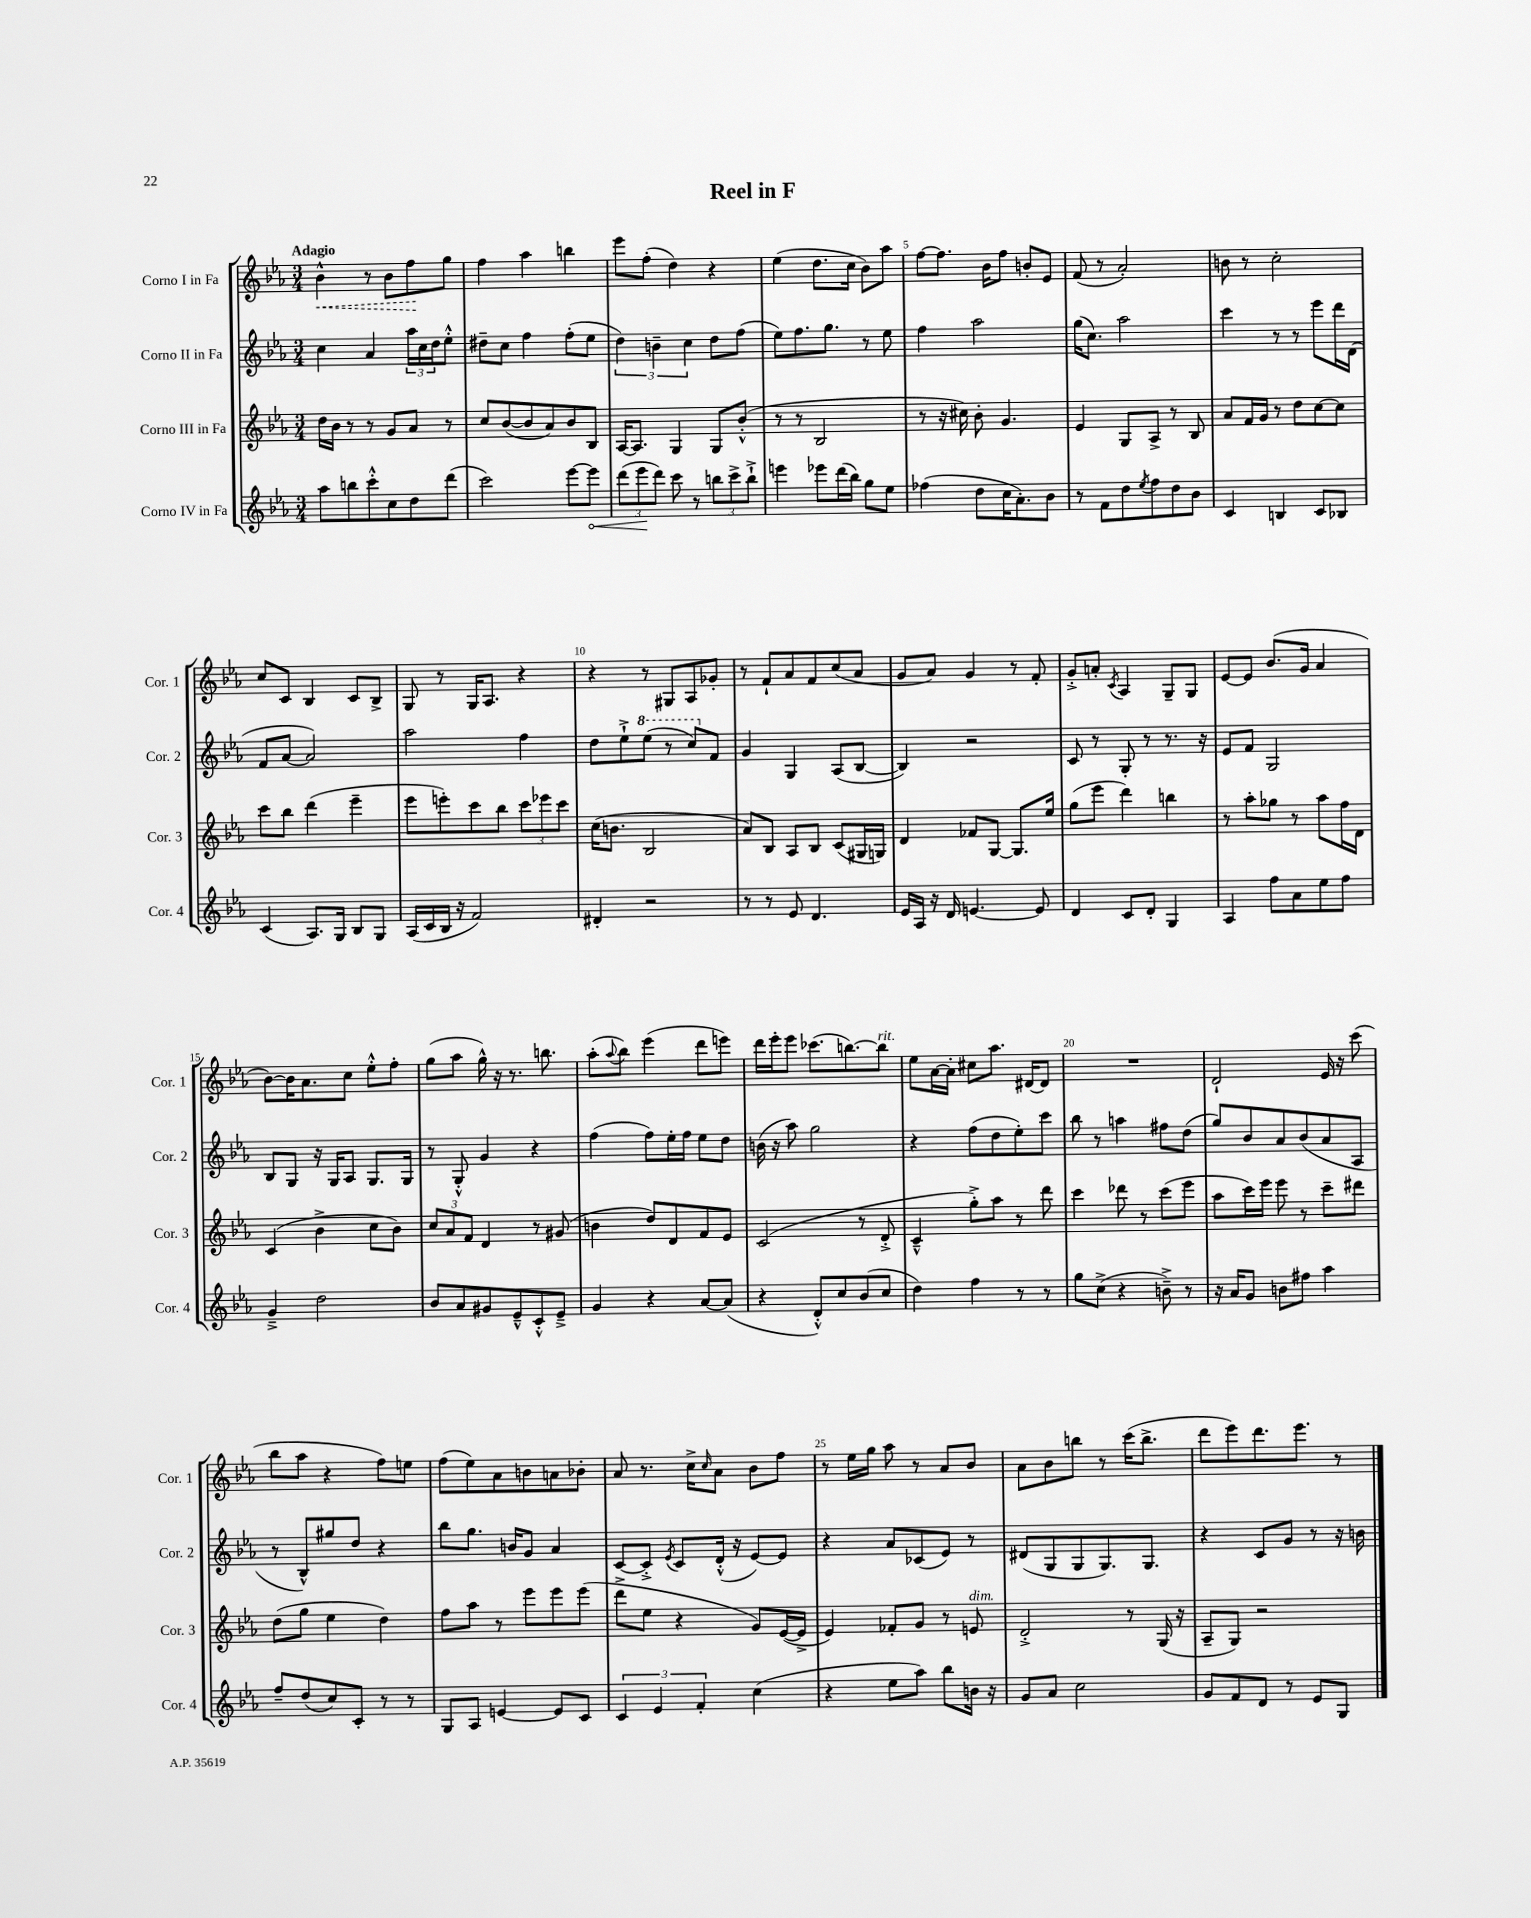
\header { title = "Reel in F" }
<<
\new StaffGroup <<
\new Staff = "s0" \with { instrumentName = "Corno I in Fa" shortInstrumentName = "Cor. 1" } {
    \clef treble \key ees \major \numericTimeSignature \time 3/4 \tempo "Adagio"
    \once \override Hairpin.style = #'dashed-line bes'4-^\< r8 bes'8 f''8\! g''8 |
    f''4 aes''4 b''4 |
    ees'''8 f''8-.( d''4) r4 |
    ees''4( d''8. c''16 bes'8) aes''8 |
    f''8~ f''8. bes'16 f''8 b'8-. ees'8 |
    f'8( r8 aes'2-.) |
    b'8 r8 c''2-. |
    c''8 c'8 bes4 c'8 bes8-> |
    g8 r8 g16 aes8. r4 |
    r4 r8 gis8 aes8 ges'8-. |
    r8 f'8-! aes'8 f'8 c''8( aes'8 |
    g'8 aes'8) g'4 r8 f'8-. |
    g'8-.-> a'8-. \acciaccatura { c'8 } aes4 g8-- g8 |
    ees'8~ ees'8 bes'8.( g'16 aes'4 |
    bes'8~) bes'16 aes'8. c''8 ees''8-.-^ f''8-. |
    g''8( aes''8 g''16-^) r16 r8. b''8. |
    aes''8-.( \appoggiatura { aes''8 } bes''8) ees'''4( d'''8 e'''8) |
    d'''16 ees'''16-. ees'''8 ces'''8.( b''8.~) b''8^\markup { \italic "rit." } |
    ees''8 aes'16~ aes'16-. cis''8 aes''8. dis'16~ dis'8 |
    R2. |
    d'2-! ees'16 r16 c'''8( |
    bes''8 aes''8 r4 f''8) e''8 |
    f''8( ees''8) aes'8 b'8 a'8 bes'8-. |
    aes'8 r8. c''16-> \grace { c''16 } aes'8 bes'8 f''8 |
    r8 ees''16 g''16 aes''8 r8 aes'8 bes'8 |
    aes'8 bes'8 b''8 r8 c'''16( b''8.-> |
    d'''8 ees'''8) d'''8. ees'''8. r8 \bar "|." |
}
\new Staff = "s1" \with { instrumentName = "Corno II in Fa" shortInstrumentName = "Cor. 2" } {
    \clef treble \key ees \major \numericTimeSignature \time 3/4
    c''4 aes'4 \tuplet 3/2 { aes''16 c''16 d''16 } ees''8-.-^ |
    dis''8-- c''8 f''4 f''8-.( ees''8 |
    \tuplet 3/2 { d''4) b'4-- c''4 } d''8 f''8( |
    ees''8) f''8. g''8. r8 ees''8 |
    f''4 aes''2 |
    g''16( c''8.) aes''2 |
    c'''4 r8 r8 ees'''8 d'''16 d'16( |
    f'8 aes'8~ aes'2) |
    aes''2 f''4 |
    d''8 ees''8-!-> \ottava #1 ees'''8( r8 c'''8) \ottava #0 f'8 |
    g'4 g4 aes8( bes8~ |
    bes4) r2 |
    c'8 r8 g8-. r8 r8. r16 |
    ees'8 f'8 g2 |
    bes8 g8 r16 g16 aes8 g8. g16 |
    r8 g8-.-^ g'4 r4 |
    f''4( f''8) ees''16-. f''16 ees''8 d''8 |
    b'16( r16 aes''8) g''2 |
    r4 f''8( d''8 ees''8-.) c'''8 |
    bes''8 r8 a''4 fis''8 d''8( |
    g''8) bes'8 aes'8 bes'8( aes'8 aes8 |
    r8 bes8-^) gis''8 d''8 r4 |
    bes''8 g''8. b'16 g'8 aes'4 |
    c'8~ c'8-.-> \acciaccatura { ees'8 } c'8 d'16-.-^( r16 ees'8~) ees'8 |
    r4 aes'8 ces'8( ees'8) r8 |
    dis'8( g8 g8 g8.) g8. |
    r4 c'8 g'8 r8 r16 b'16 \bar "|." |
}
\new Staff = "s2" \with { instrumentName = "Corno III in Fa" shortInstrumentName = "Cor. 3" } {
    \clef treble \key ees \major \numericTimeSignature \time 3/4
    d''16 bes'16 r8 r8 g'8 aes'8 r8 |
    c''8 bes'8~( bes'8 aes'8) bes'8 bes8 |
    aes16~ aes8. g4 g8 bes'8-.-^( |
    r8 r8 bes2 |
    r8 r16 cis''16) bes'8-. g'4. |
    ees'4 g8 aes8-> r8 bes8 |
    aes'8 f'16 g'16 r8 d''8 c''8~ c''8 |
    c'''8 bes''8 d'''4( ees'''4-- |
    ees'''8 e'''8-.) c'''8 bes''8 \tuplet 3/2 { c'''8 ees'''8 c'''8 } |
    c''16( b'8. bes2 |
    aes'8) bes8 aes8 bes8 c'8( gis16 g16) |
    d'4 fes'8 g8~ g8. ees''16 |
    g''8( ees'''8 d'''4) b''4 |
    r8 aes''8-. ges''8 r8 aes''8 f''16 d'16 |
    c'4( bes'4-> c''8 bes'8) |
    \tuplet 3/2 { c''8 aes'8 f'8 } d'4 r8 gis'8( |
    b'4 d''8) d'8 f'8 ees'8 |
    c'2( r8 d'8-.-> |
    c'4---^ g''8-.->) aes''8 r8 d'''8 |
    c'''4 des'''8 r8 c'''8( ees'''8 |
    aes''8 c'''16) ees'''16 ees'''8 r8 c'''8-- dis'''8 |
    d''8( g''8 ees''4 d''4) |
    f''8 aes''8 r8 ees'''8 ees'''8 ees'''8( |
    d'''8-> ees''8 r4 g'8) ees'16~( ees'16-> |
    ees'4) fes'8-. g'8 r8 e'8^\markup { \italic "dim." } |
    d'2-.-> r8 g16( r16 |
    aes8-- g8) r2 \bar "|." |
}
\new Staff = "s3" \with { instrumentName = "Corno IV in Fa" shortInstrumentName = "Cor. 4" } {
    \clef treble \key ees \major \numericTimeSignature \time 3/4
    aes''8 b''8 c'''8-.-^ c''8 d''8 d'''8( |
    c'''2) ees'''8~ \once \override Hairpin.circled-tip = ##t ees'''8\< |
    \tuplet 3/2 { d'''8( ees'''8\! d'''8) } c'''8 r8 \tuplet 3/2 { b''8 c'''8-> b''8-!-> } |
    e'''4 ees'''8 d'''16( bes''16) g''8 ees''8 |
    fes''4( d''8 c''16 aes'8.-.) bes'8 |
    r8 f'8 d''8 \acciaccatura { ees''8 } f''8 d''8 bes'8 |
    c'4 b4 c'8 bes8 |
    c'4( aes8.) g16 bes8 g8 |
    aes16( c'16 bes16 r16 f'2) |
    dis'4-. r2 |
    r8 r8 ees'8 d'4. |
    ees'16 aes16 r16 d'16 e'4.~ e'8 |
    d'4 c'8 d'8-. g4 |
    aes4 f''8 aes'8 ees''8 f''8 |
    g'4---> d''2 |
    bes'8 aes'8 gis'8 ees'8---^ c'8-.-^ ees'8---> |
    g'4 r4 aes'8~ aes'8( |
    r4 d'8-.-^) c''8 bes'8( c''8 |
    d''4) f''4 r8 r8 |
    g''8 c''8->( r4 b'8--->) r8 |
    r16 aes'16 g'8 b'8 fis''8 aes''4 |
    f''8-- d''8( c''8) c'8-. r8 r8 |
    g8 aes8 e'4~ e'8 c'8 |
    \tuplet 3/2 { c'4 ees'4 f'4-. } c''4( |
    r4 ees''8 aes''8) bes''8 b'16 r16 |
    g'8 aes'8 c''2 |
    g'8 f'8 d'8 r8 ees'8 g8 \bar "|." |
}
>>
>>
\layout { \context { \Score \override BarNumber.break-visibility = ##(#f #t #t) barNumberVisibility = #(every-nth-bar-number-visible 5) } }
